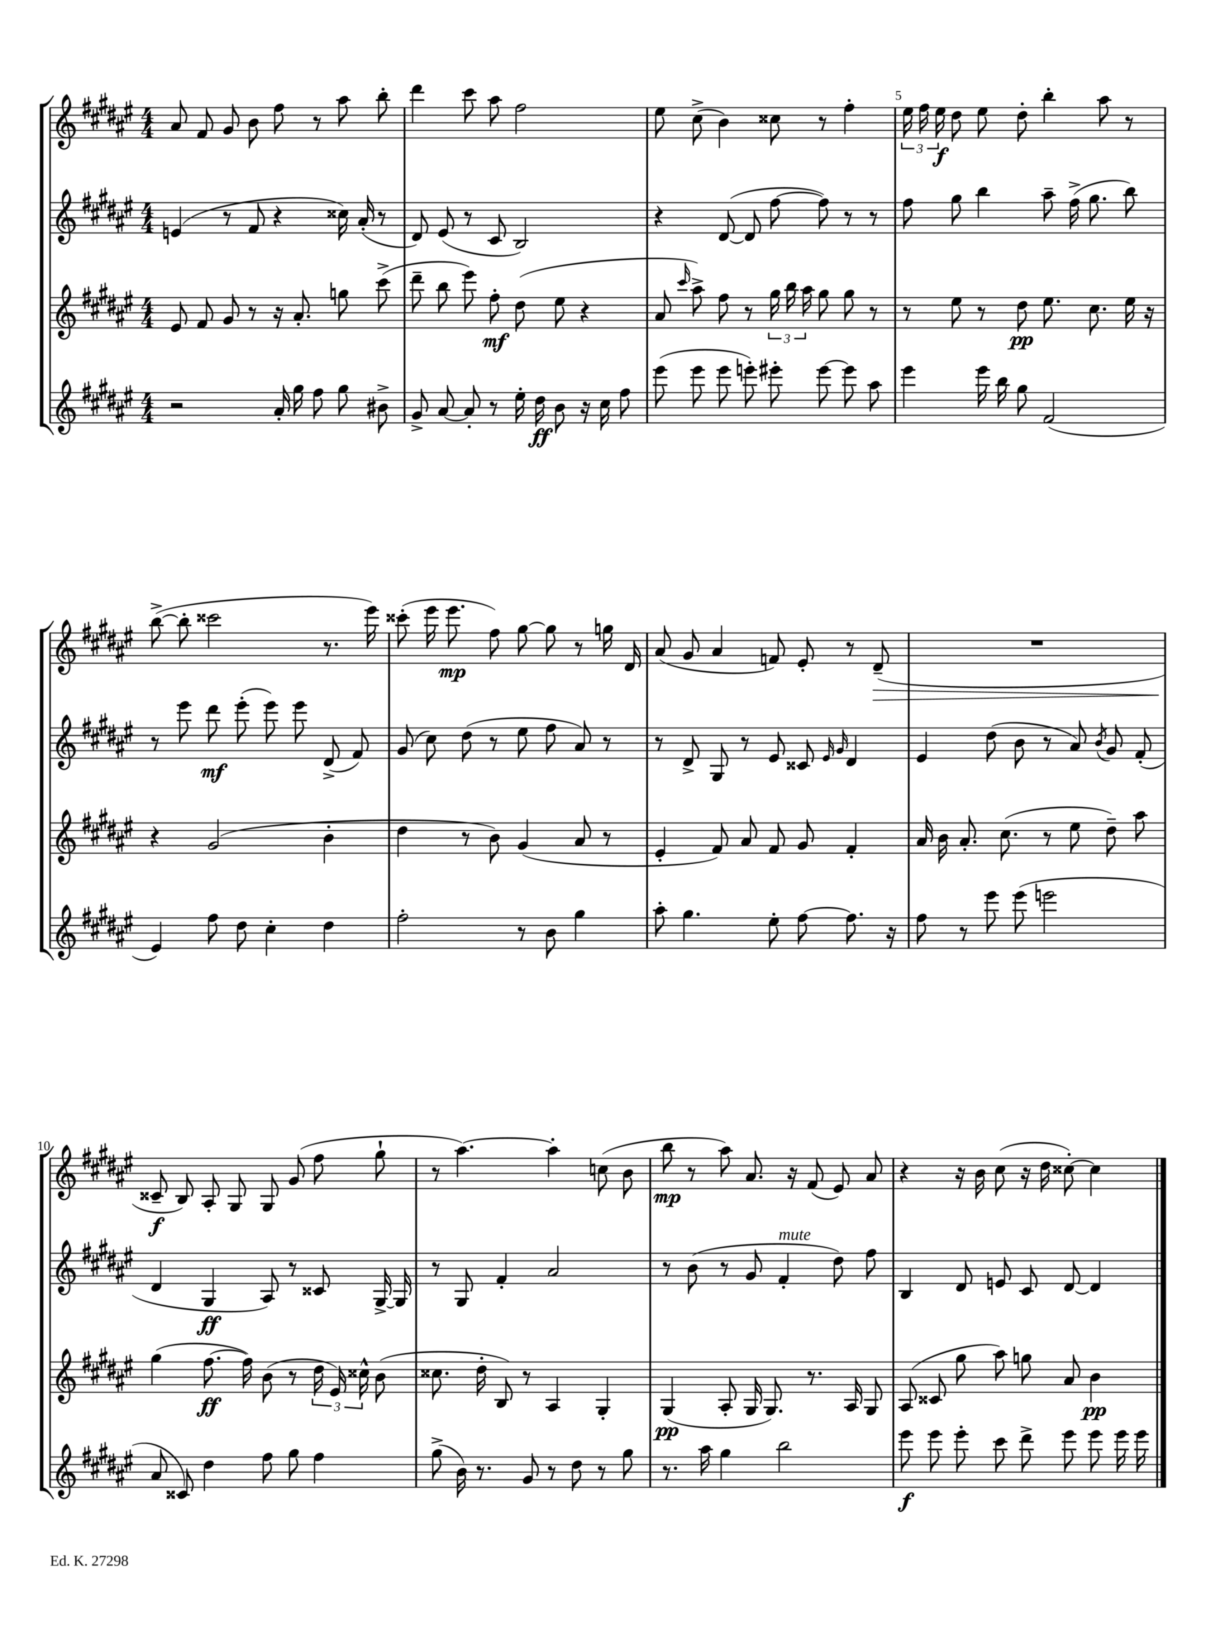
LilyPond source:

<<
\new StaffGroup <<
\new Staff = "s0" {
    \clef treble \key fis \major \numericTimeSignature \time 4/4
    \autoBeamOff ais'8 fis'8 gis'8 b'8 fis''8 r8 ais''8 b''8-. |
    dis'''4 cis'''8 ais''8 fis''2 |
    eis''8 cis''8->( b'4) cisis''8 r8 fis''4-. |
    \tuplet 3/2 { eis''16 fis''16 eis''16\f } dis''8 eis''8 dis''8-. b''4-. ais''8 r8 |
    b''8~->( b''8-. cisis'''2 r8. eis'''16) |
    cisis'''8-.( eis'''16 eis'''8.\mp fis''8) gis''8~ gis''8 r8 g''16 dis'16 |
    ais'8( gis'8 ais'4 f'8) eis'8-. r8 dis'8--\>( |
    R1 |
    cisis'8--\f\! b8) ais8-. gis8 gis8 gis'8( fis''8 gis''8-! |
    r8 ais''4.~) ais''4-. c''8( b'8 |
    b''8\mp r8 ais''8) ais'8. r16 fis'8( eis'8) ais'8 |
    r4 r16 b'16 cis''8( r16 dis''16 cisis''8~-.) cisis''4 \bar "|." |
}
\new Staff = "s1" {
    \clef treble \key fis \major \numericTimeSignature \time 4/4
    \autoBeamOff e'4( r8 fis'8 r4 cisis''16) ais'16-.( r8 |
    dis'8) eis'8( r8 cis'8 b2) |
    r4 dis'8~( dis'8 fis''8~ fis''8) r8 r8 |
    fis''8 gis''8 b''4 ais''8-- fis''16->( gis''8. b''8) |
    r8 eis'''8 dis'''8\mf eis'''8-.( eis'''8) eis'''8 dis'8->( fis'8) |
    gis'8( cis''8) dis''8( r8 eis''8 fis''8 ais'8) r8 |
    r8 dis'8-> gis8 r8 eis'8 cisis'8 \grace { eis'16 gis'16 } dis'4 |
    eis'4 dis''8( b'8 r8 ais'8) \acciaccatura { b'8 } gis'8 fis'8-.( |
    dis'4 gis4\ff ais8) r8 cisis'8 gis16~-> gis16 |
    r8 gis8 fis'4-. ais'2 |
    r8 b'8( r8 gis'8 fis'4-.^\markup { \italic "mute" } dis''8) fis''8 |
    b4 dis'8 e'8 cis'8 dis'8~ dis'4 \bar "|." |
}
\new Staff = "s2" {
    \clef treble \key fis \major \numericTimeSignature \time 4/4
    \autoBeamOff eis'8 fis'8 gis'8 r8 r16 ais'8.-. g''8 cis'''8->( |
    dis'''8-- b''8 eis'''8) fis''8-.\mf dis''8( eis''8 r4 |
    ais'8 \grace { cis'''16 } ais''8->) fis''8 r8 \tuplet 3/2 { gis''16 b''16 ais''16 } gis''8 gis''8 r8 |
    r8 eis''8 r8 dis''8\pp eis''8. cis''8. eis''16 r16 |
    r4 gis'2( b'4-. |
    dis''4 r8 b'8) gis'4( ais'8 r8 |
    eis'4-. fis'8) ais'8 fis'8 gis'8 fis'4-. |
    ais'16 b'16 ais'8.-. cis''8.( r8 eis''8 dis''8--) ais''8 |
    gis''4( fis''8.~\ff fis''16) b'8( r8 \tuplet 3/2 { dis''16 eis'16) cisis''16-^ } b'8( |
    cisis''8. dis''16-. b8) r8 ais4 gis4-. |
    gis4\pp( ais8-. gis16 gis8.) r8. ais16 gis8 |
    ais8( cisis'8 gis''8 ais''8) g''8 ais'8 b'4\pp \bar "|." |
}
\new Staff = "s3" {
    \clef treble \key fis \major \numericTimeSignature \time 4/4
    \autoBeamOff r2 ais'16-. gis''16 fis''8 gis''8 bis'8-> |
    gis'8-> ais'8~ ais'8-. r8 eis''16-. dis''16\ff b'8 r16 cis''16 fis''8 |
    eis'''8( eis'''8 eis'''8 e'''8-.) eis'''8-. eis'''8~ eis'''8 ais''8 |
    eis'''4 eis'''16 b''16 gis''8 fis'2( |
    eis'4) fis''8 dis''8 cis''4-. dis''4 |
    fis''2-. r8 b'8 gis''4 |
    ais''8-. gis''4. eis''8-. fis''8~ fis''8. r16 |
    fis''8 r8 eis'''8 eis'''8( e'''2 |
    ais'8 cisis'8) dis''4 fis''8 gis''8 fis''4 |
    gis''8->( b'16) r8. gis'8 r8 dis''8 r8 gis''8 |
    r8. ais''16 gis''4 b''2 |
    eis'''8\f eis'''8 eis'''8-. cis'''8 dis'''8-> eis'''8 eis'''8 eis'''16 eis'''16 \bar "|." |
}
>>
>>
\layout { \context { \Score currentBarNumber = #2 \override BarNumber.break-visibility = ##(#f #t #t) barNumberVisibility = #(every-nth-bar-number-visible 5) } }
